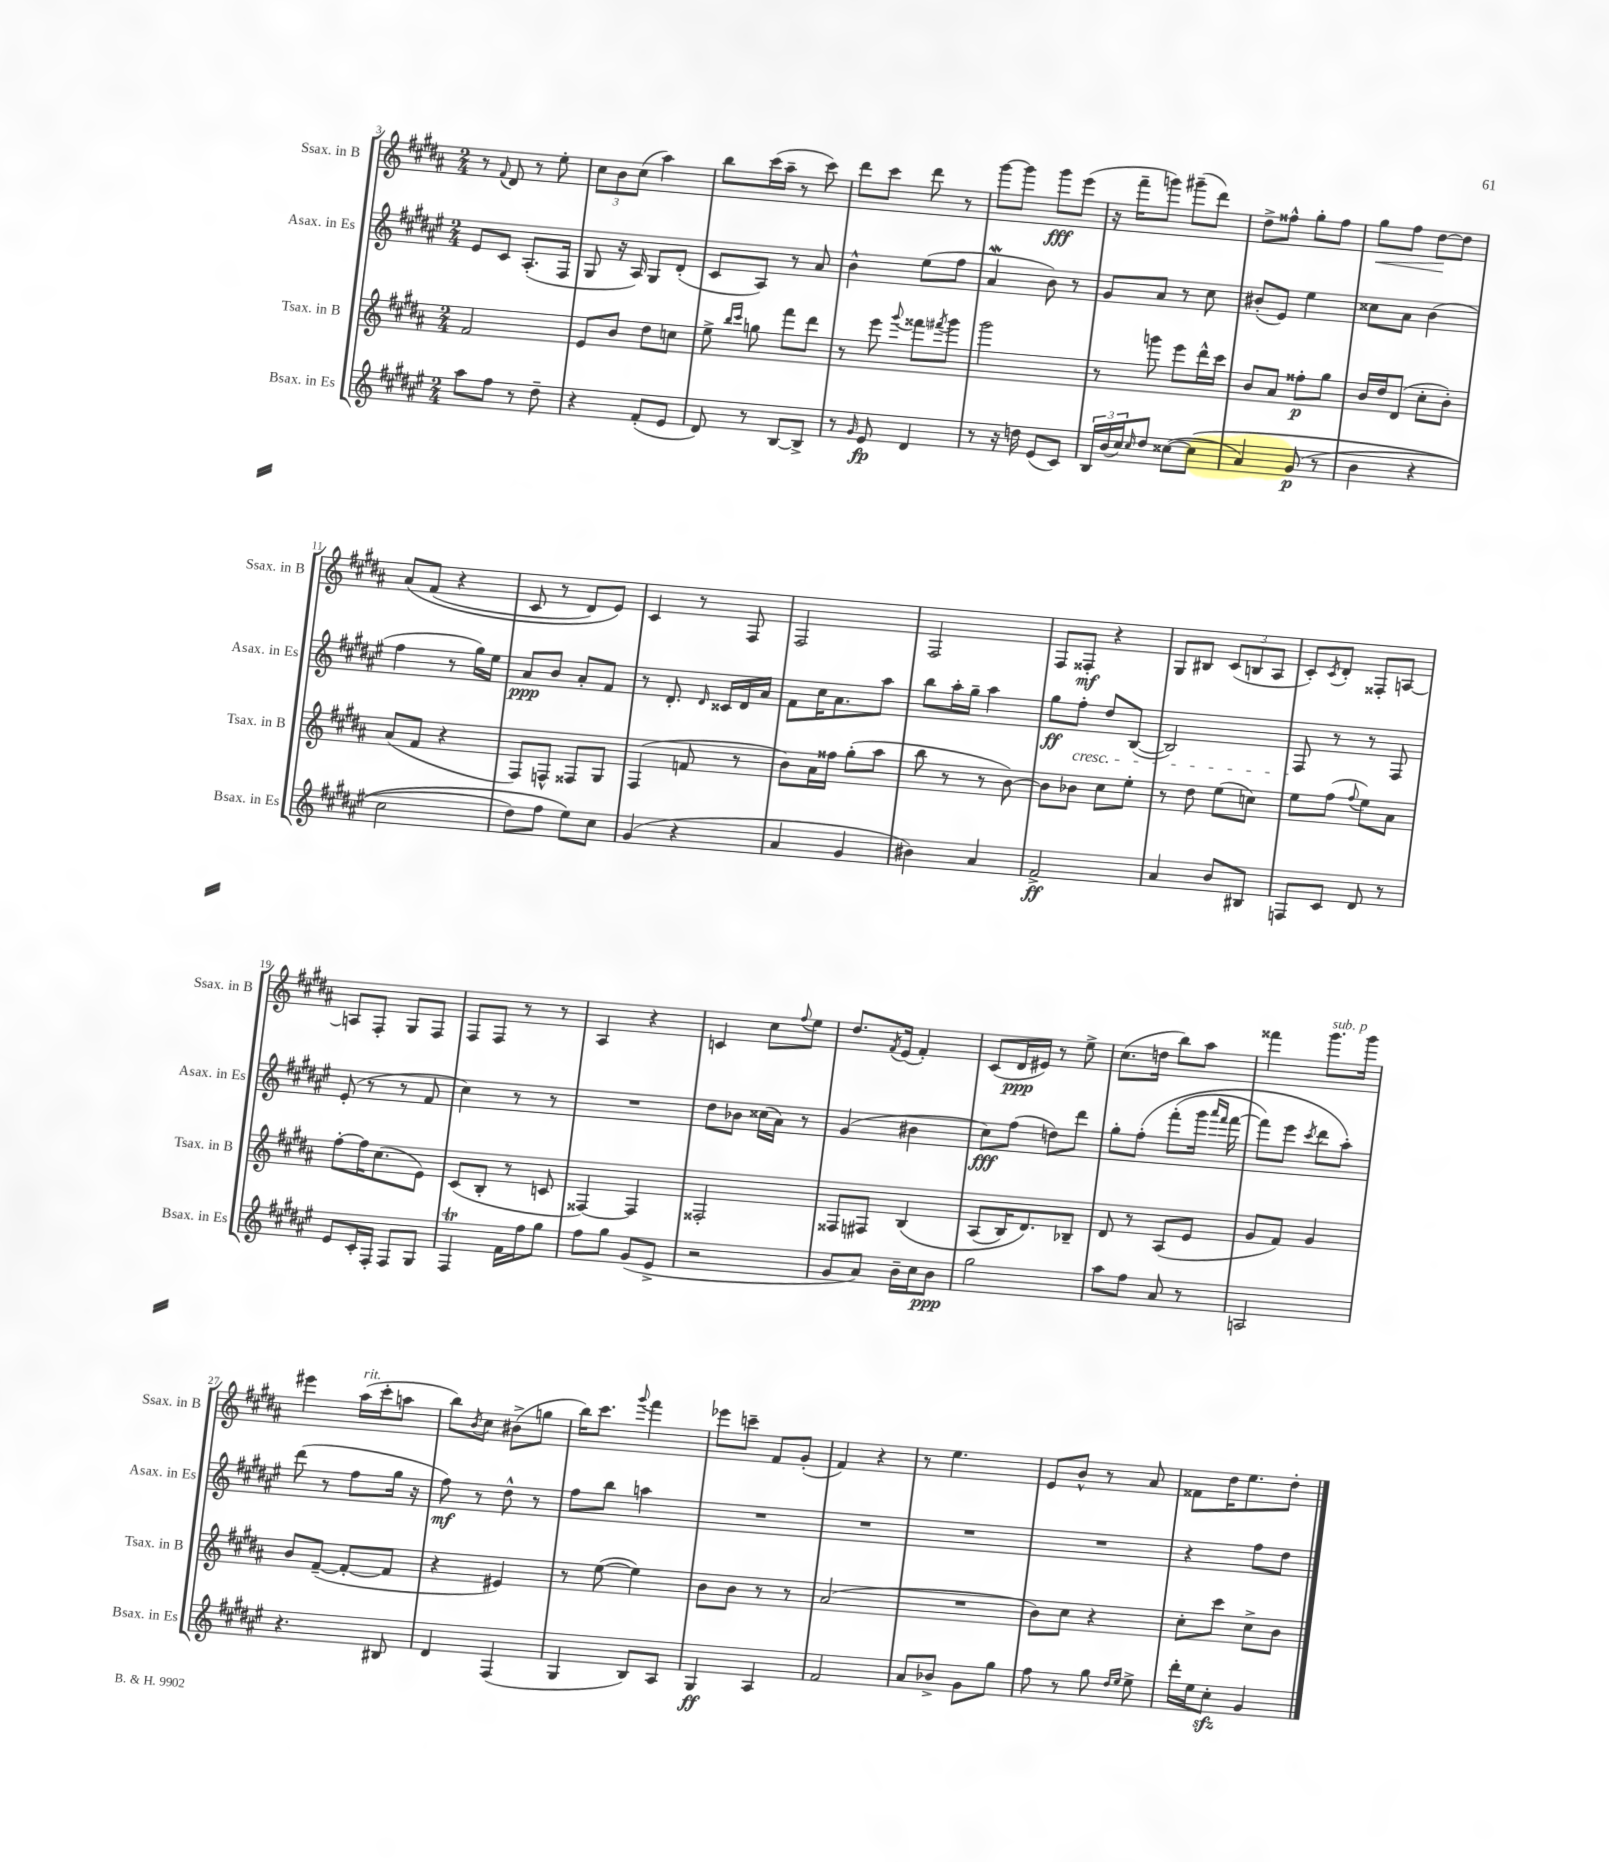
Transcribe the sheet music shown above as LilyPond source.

<<
\new StaffGroup <<
\new Staff = "s0" \with { instrumentName = "Ssax. in B" shortInstrumentName = "Ssax. in B" } {
    \clef treble \key b \major \numericTimeSignature \time 2/4
    r8 \appoggiatura { fis'8 } dis'8 r8 e''8-. |
    \tuplet 3/2 { cis''8 b'8 cis''8( } ais''4) |
    b''8 cis'''16( ais''16-- r8 cis'''8) |
    dis'''8 cis'''8 dis'''8 r8 |
    gis'''8~ gis'''8 gis'''8\fff e'''8( |
    r16 fis'''16-- g'''8) gis'''8--( dis'''8) |
    dis''8-> fisis''8-^ gis''8-. fisis''8 |
    gis''8\< fis''8 dis''8~\! dis''8 |
    ais'8\( fis'8( r4 |
    cis'8 r8 dis'8) e'8\) |
    cis'4 r8 fis8 |
    fis2 |
    fis2 |
    fis8 fisis8-.\mf r4 |
    gis8 bis8 \tuplet 3/2 { cis'8( b8 ais8 } |
    cis'8-.) \acciaccatura { cis'8 } dis'8-. fisis8-. a8~ |
    a8 fis8-. gis8 fis8 |
    fis8 fis8 r8 r8 |
    ais4 r4 |
    c'4 cis''8 \appoggiatura { fis''8 } e''8 |
    dis''8. \acciaccatura { fis'8 } e'16( fis'4-.) |
    cis'8( dis'16\ppp eis'16) r8 e''8-> |
    cis''8.( d''16 b''8) ais''8 |
    fisis'''4 gis'''8.^\markup { \italic "sub. p" } gis'''16 |
    eis'''4 ais''16^\markup { \italic "rit." }( cis'''16-. a''8 |
    b''8) \acciaccatura { b'8 } cis''8 bis'8->( g''8 |
    b''16) cis'''8. \appoggiatura { gis'''8 } fis'''4 |
    ees'''8 c'''8-- fis'8 gis'8-.( |
    fis'4) r4 |
    r8 e''4. |
    e'8 b'8-^ r8 ais'8 |
    fisis'8 dis''16 e''8. dis''8-. \bar "|." |
}
\new Staff = "s1" \with { instrumentName = "Asax. in Es" shortInstrumentName = "Asax. in Es" } {
    \clef treble \key fis \major \numericTimeSignature \time 2/4
    eis'8 cis'8 ais8.-.( fis16 |
    gis8 r16 ais16) gis8 dis'8-.( |
    cis'8 ais8) r8 ais'8 |
    b'4-^ eis''8( fis''8 |
    ais'4\mordent b'8) r8 |
    gis'8 ais'8 r8 cis''8 |
    bis'8-.( eis'8) eis''4 |
    cisis''8 ais'8 b'4( |
    fis''4 r8 gis''16) eis''16 |
    ais'8\ppp b'8 ais'8-. fis'8 |
    r8 dis'8.-. \grace { dis'16 } cisis'16 dis'16 ais'16 |
    fis'8 cis''16 ais'8. ais''8 |
    b''8 ais''16-. gis''16-- ais''4 |
    gis''8\ff fis''8-.\cresc dis''8 b8~( |
    b2) |
    fis8\! r8 r8 fis8 |
    eis'8-.( r8 r8 fis'8 |
    cis''4) r8 r8 |
    R2 |
    dis''8 bes'8 cisis''16( ais'16) r8 |
    gis'4( bis'4 |
    cis''8\fff) fis''8( d''8) dis'''8 |
    gis''8-. fis''8-.\( fis'''8-.( gis'''16 \grace { ais'''16 fis'''16 } fis'''16~ |
    fis'''8) eis'''8 \acciaccatura { cis'''8 } dis'''8 ais''8-.\) |
    dis'''8( r8 fis''8 gis''16 r16 |
    fis''8\mf) r8 dis''8-^ r8 |
    fis''8 b''8 a''4 |
    R2 |
    R2 |
    R2 |
    R2 |
    r4 fis''8 dis''8 \bar "|." |
}
\new Staff = "s2" \with { instrumentName = "Tsax. in B" shortInstrumentName = "Tsax. in B" } {
    \clef treble \key b \major \numericTimeSignature \time 2/4
    fis'2 |
    e'8 b'8 dis''8 c''8 |
    e''8-> \grace { b''16 cis'''16 } g''8 fis'''8 dis'''8 |
    r8 e'''8 \appoggiatura { gis'''8 } fisis'''8 \acciaccatura { fis'''8 } gis'''8 |
    gis'''2 |
    r8 g'''8 e'''8 dis'''16-^ cis'''16 |
    b'8 ais'8 fisis''8-.\p gis''8 |
    b'16 dis''16 dis'8( cis''8-. b'8-.) |
    ais'8( fis'8 r4 |
    fis8) f8-^ fisis8 gis8 |
    fis4( f'8 r8 |
    b'8) ais'16 fisis''16 gis''8-.( ais''8 |
    b''8 r8 r8 b'8~) |
    b'8 bes'8 cis''8 e''8-. |
    r8 dis''8 e''8( c''8) |
    e''8 fis''8( \appoggiatura { fis''8 } e''8) ais'8 |
    fis''8~-. fis''16 cis''8.( e'8) |
    cis'8( b8-. r8 c'8 |
    fisis4~) fisis4 |
    fisis2-. |
    fisis8 fis8 b4\( |
    ais8( b16) dis'8.\) bes8-- |
    dis'8 r8 ais8( e'8 |
    gis'8 fis'8) gis'4 |
    b'8 fis'8~--( fis'8~-. fis'8 |
    r4 eis'4) |
    r8 e''8~( e''4) |
    b'8 b'8 r8 r8 |
    ais'2( |
    R2 |
    b'8) cis''8 r4 |
    cis''8-. cis'''8 cis''8-> b'8 \bar "|." |
}
\new Staff = "s3" \with { instrumentName = "Bsax. in Es" shortInstrumentName = "Bsax. in Es" } {
    \clef treble \key fis \major \numericTimeSignature \time 2/4
    ais''8 fis''8 r8 dis''8-- |
    r4 fis'8-.( eis'8 |
    dis'8) r8 b8~ b8-> |
    r8 \grace { gis'16 } eis'8\fp dis'4 |
    r8 r16 d''16 eis'8( cis'8) |
    \tuplet 3/2 { b16 b'16( cis''16) } \grace { cis''16 } dis''8 cisis''8~( cisis''8\( |
    ais'4) gis'8\p( r8 |
    b'4 r4 |
    cis''2 |
    dis''8) fis''8 eis''8\) cis''8 |
    gis'4( r4 |
    ais'4 gis'4 |
    bis'4) ais'4 |
    fis'2->\ff |
    ais'4 b'8 bis8 |
    f8 cis'8 dis'8 r8 |
    eis'8 cis'16-. fis16-. fis8 gis8 |
    fis4\trill fis'16 fis''16 gis''8 |
    fis''8 gis''8 gis'8( eis'8-> |
    r2 |
    gis'8 ais'8) b'16-- cis''16 b'8\ppp |
    gis''2 |
    ais''8 fis''8 ais'8 r8 |
    a2 |
    r4. bis8 |
    dis'4 fis4( |
    gis4 b8) ais8 |
    gis4\ff ais4 |
    fis'2 |
    ais'8 bes'8-> gis'8 gis''8 |
    fis''8 r8 gis''8 \grace { dis''16 eis''16 } eis''8-> |
    dis'''16-. eis''16 cis''8-.\sfz gis'4 \bar "|." |
}
>>
>>
\layout { \context { \Score currentBarNumber = #3 } }
